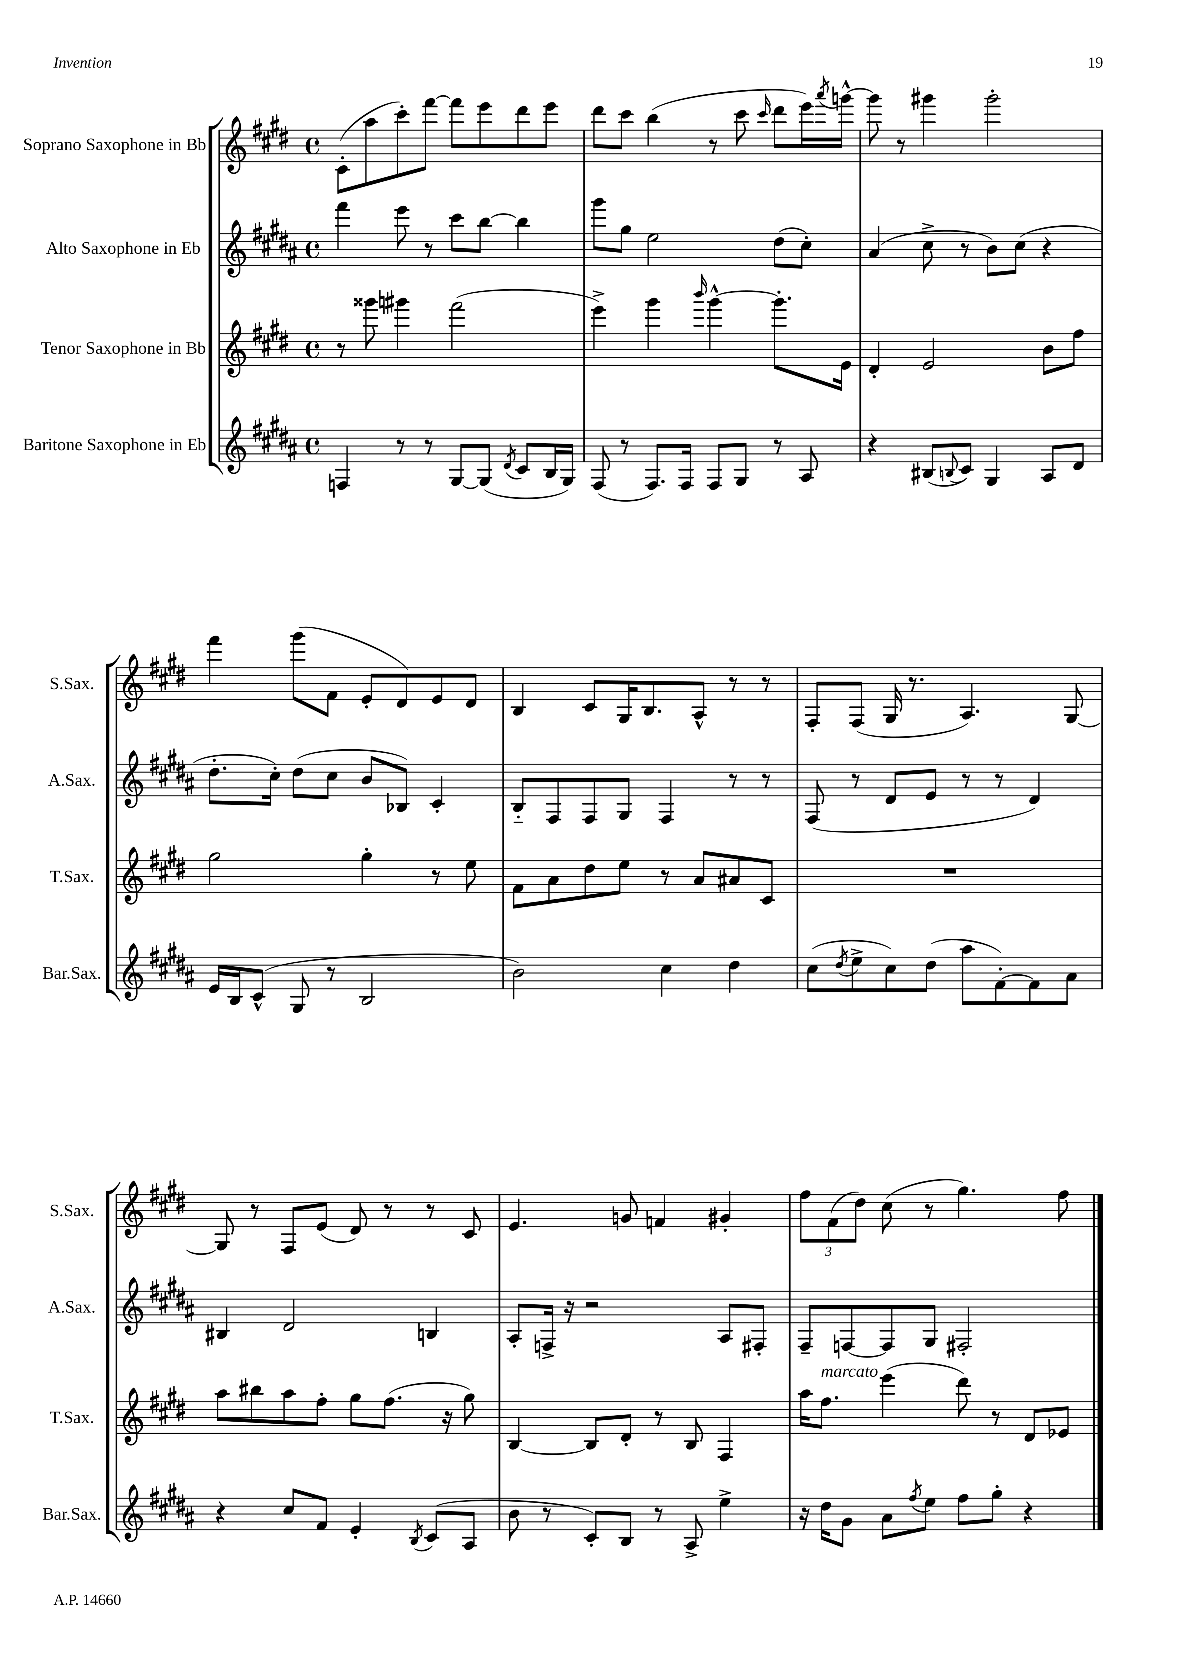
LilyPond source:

<<
\new StaffGroup <<
\new Staff = "s0" \with { instrumentName = "Soprano Saxophone in Bb" shortInstrumentName = "S.Sax." } {
    \clef treble \key e \major \defaultTimeSignature \time 4/4
    cis'8-.( a''8 cis'''8-.) fis'''8~ fis'''8 e'''8 dis'''8 e'''8 |
    dis'''8 cis'''8 b''4( r8 cis'''8 \grace { cis'''16 } dis'''8 e'''16) \acciaccatura { a'''8 } g'''16~-^ |
    g'''8 r8 gis'''4 gis'''2-. |
    fis'''4 gis'''8( fis'8 e'8-. dis'8) e'8 dis'8 |
    b4 cis'8 gis16 b8. a8-^ r8 r8 |
    fis8-. fis8( gis16 r8. a4.) gis8~ |
    gis8 r8 fis8 e'8( dis'8) r8 r8 cis'8 |
    e'4. g'8 f'4 gis'4-. |
    \tuplet 3/2 { fis''8 fis'8( dis''8) } cis''8( r8 gis''4.) fis''8 \bar "|." |
}
\new Staff = "s1" \with { instrumentName = "Alto Saxophone in Eb" shortInstrumentName = "A.Sax." } {
    \clef treble \key b \major \defaultTimeSignature \time 4/4
    fis'''4 e'''8 r8 cis'''8 b''8~ b''4 |
    gis'''8 gis''8 e''2 dis''8( cis''8-.) |
    ais'4( cis''8-> r8 b'8) cis''8( r4 |
    dis''8.-. cis''16-.) dis''8( cis''8 b'8 bes8) cis'4-. |
    b8-_ fis8 fis8 gis8 fis4 r8 r8 |
    fis8( r8 dis'8 e'8 r8 r8 dis'4) |
    bis4 dis'2 b4 |
    ais8-. f16-> r16 r2 ais8 fis8-. |
    fis8-- f8~ f8 gis8 fis2-. \bar "|." |
}
\new Staff = "s2" \with { instrumentName = "Tenor Saxophone in Bb" shortInstrumentName = "T.Sax." } {
    \clef treble \key e \major \defaultTimeSignature \time 4/4
    r8 gisis'''8 gis'''4 fis'''2( |
    e'''4->) gis'''4 \grace { b'''16 } gis'''4~-^ gis'''8.-. e'16 |
    dis'4-. e'2 b'8 fis''8 |
    gis''2 gis''4-. r8 e''8 |
    fis'8 a'8 dis''8 e''8 r8 a'8 ais'8 cis'8 |
    R1 |
    a''8 bis''8 a''8 fis''8-. gis''8 fis''8.( r16 gis''8) |
    b4~ b8 dis'8-. r8 b8 fis4 |
    a''16 fis''8.^\markup { \italic "marcato" } e'''4( dis'''8) r8 dis'8 ees'8 \bar "|." |
}
\new Staff = "s3" \with { instrumentName = "Baritone Saxophone in Eb" shortInstrumentName = "Bar.Sax." } {
    \clef treble \key b \major \defaultTimeSignature \time 4/4
    f4 r8 r8 gis8~ gis8( \acciaccatura { dis'8 } cis'8 b16 gis16) |
    fis8( r8 fis8.) fis16 fis8 gis8 r8 ais8 |
    r4 bis8( \appoggiatura { b8 } cis'8) gis4 ais8 dis'8 |
    e'16 b16 cis'8-^( gis8 r8 b2 |
    b'2) cis''4 dis''4 |
    cis''8( \acciaccatura { dis''8 } e''8-> cis''8) dis''8( ais''8 fis'8~-.) fis'8 ais'8 |
    r4 cis''8 fis'8 e'4-. \acciaccatura { b8 } cis'8( ais8 |
    b'8 r8 cis'8-.) b8 r8 ais8-> e''4-> |
    r16 dis''16 gis'8 ais'8 \acciaccatura { fis''8 } e''8 fis''8 gis''8-. r4 \bar "|." |
}
>>
>>
\layout { \context { \Score \remove "Bar_number_engraver" } }
